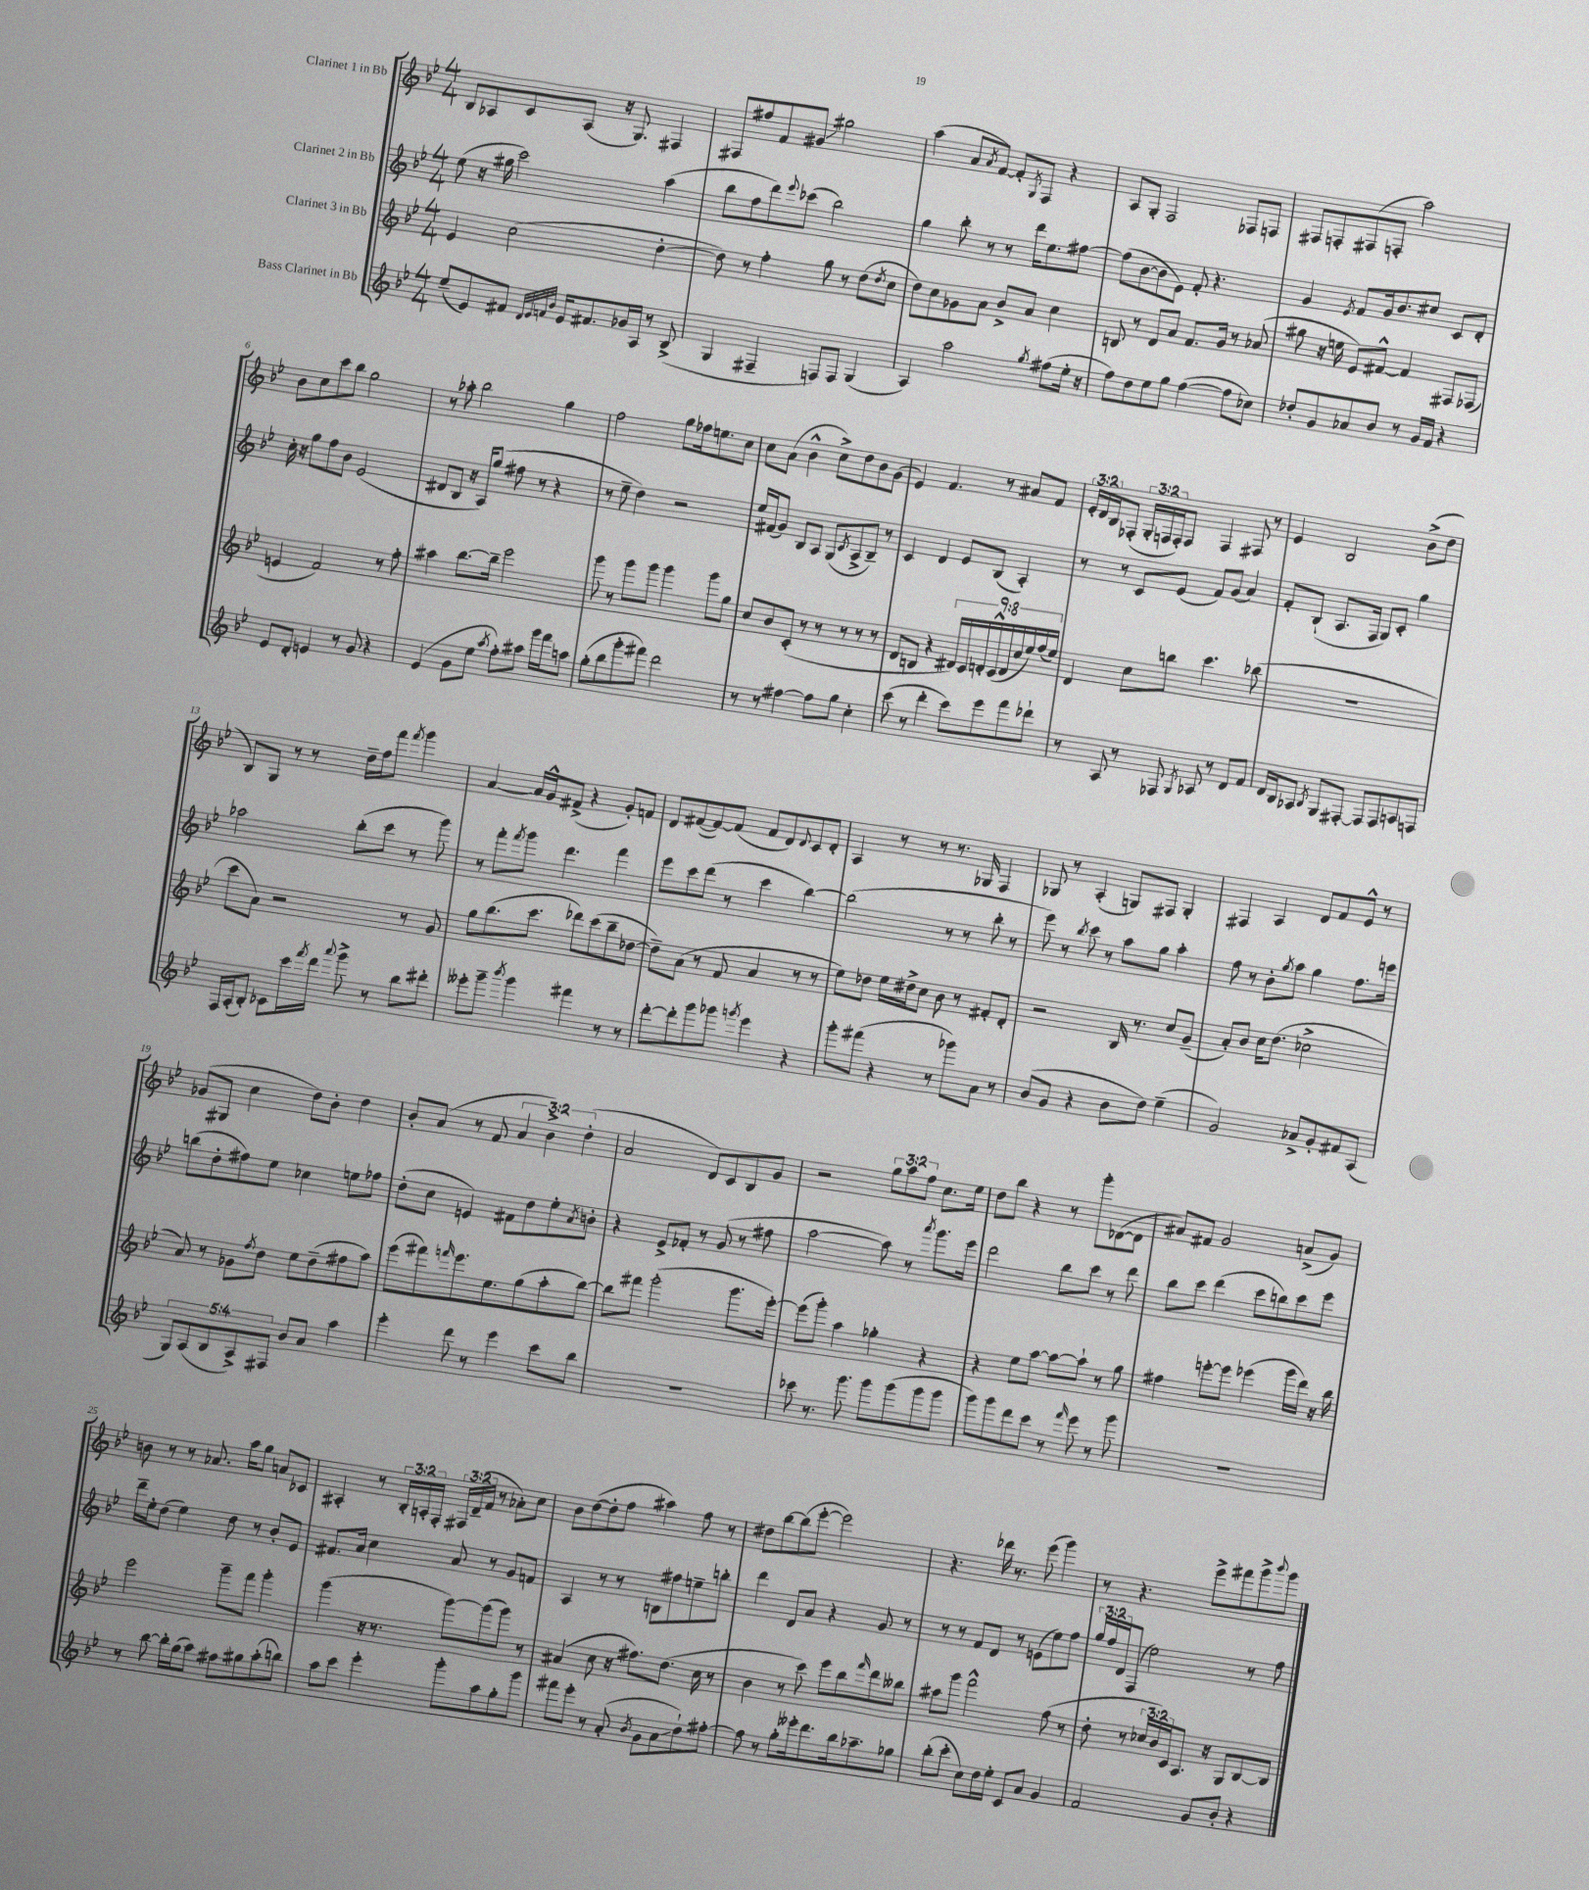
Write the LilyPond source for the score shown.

<<
\new StaffGroup <<
\new Staff = "s0" \with { instrumentName = "Clarinet 1 in Bb" } {
    \clef treble \key bes \major \numericTimeSignature \time 4/4 \override Staff.TupletNumber.text = #tuplet-number::calc-fraction-text
    bes8 aes8 c'8 aes8( r16 g8.) fis4 |
    fis8 fis''8 f'8 gis'8\glissando gis''2 |
    a''4( a'8 \acciaccatura { a'8 } f'8~) f'8-. \acciaccatura { g8 } f8 r4 |
    a8 g8-. f2 fes8 f8 |
    fis8 f8-. fis8( f8-. a''2) |
    bes'8 c''8 c'''8 bes''8 g''2 |
    r8 aes''8-. bes''2 g''4 |
    f''2 g''8 fes''16 e''8. c''8 |
    c''8 a'8( bes'4-^ c''8->) d''8 bes'8 g'8( |
    ees'4) f'4. r8 ais'8 f'8 |
    \tuplet 3/2 { ees'16-. d'16 bes16 } fes8-.( \tuplet 3/2 { g16-. f16 f16-.) } f8 f4 fis8 r8 |
    ees'4 bes2 bes'8->( d''8 |
    bes8) g8 r8 r8 d''16-- f''16 f'''8 \acciaccatura { f'''8 } g'''4 |
    a'4~ a'16 g'16-^ fis'8->( r4 g'8-.) f'8 |
    d'8 fis'8~( fis'8~) fis'8( fis'8 d'8) \appoggiatura { d'8 } c'8 d'8-. |
    a4 r8 r8 r8. ges16 f4 |
    ges8 r8 a4-.( g8) fis8 g4-. |
    fis4 a4 d'8 f'8 ees'8-^ r8 |
    ges'8( gis8 c''4 d''8) bes'8-. d''4 |
    bes'8-. a'8( r8 f'8 \tuplet 3/2 { a'4 bes'4->) d''4-.( } |
    a'2 d'8) c'8 bes8 g'8 |
    r2 \tuplet 3/2 { g''8 a''8 f''8 } c''8. ees''16 |
    d''8 bes''8 r4 r8 g'''8-. des'8~( des'8 |
    ais'8) fis'8 g'2 a'8->( g'8) |
    b'8 r8 r8 aes'8. a''16 g''8 a'8 ces'8 |
    ais4-. r8 \tuplet 3/2 { bes16-. a16-. f16-. } \tuplet 3/2 { fis16 d'16--( f'16 } r8 aes'8-.) c''8 |
    bes'8 d''8~( d''8-. f''8 ais''4) f''8 r8 |
    dis''8 bes''8~ bes''8( ees'''8~-. ees'''2) |
    r4. des'''16 r8. ees'''8( g'''4) |
    r8 r4. ees'''8-> fis'''8 g'''8-> \appoggiatura { bes'''8 } g'''8 \bar "|." |
}
\new Staff = "s1" \with { instrumentName = "Clarinet 2 in Bb" } {
    \clef treble \key bes \major \numericTimeSignature \time 4/4 \override Staff.TupletNumber.text = #tuplet-number::calc-fraction-text
    ees''8( r16 gis''16 c'''2) a''4( |
    bes''8 f''8 d'''8) \appoggiatura { ees'''8 } ces'''8( bes''2) |
    g''4 bes''8-. r8 r8 d'''16 ees''8. fis''8~ |
    fis''8( bes'8~ bes'8 ees'8) f'8-. r4. |
    g'4 \acciaccatura { ees'8 } f'8 g'16 bes'8. cis''8 c'8 d'8-. |
    c''16-. r16 g''8 f''8 bes'8 ees'2( |
    dis'8 bes8 r16 a16) g''8( fis''8 r8 r4 |
    r8 ees''8-- d''4) r2 |
    ees''16 fis'16( g'8) bes8 a8 g8( \acciaccatura { c'8 } a8-> bes8--) r8 |
    c'4 d'4 ees'8 bes8( a4-.) |
    r8 r8 c'8 ees'8( f'8) g'8( a'4) |
    f'8-. bes8-!( a8. f16 g8) c'8-. g''4 |
    aes''2 bes''8-.( c'''8 r8 g'''8) |
    r8 f'''8-. \acciaccatura { f'''8 } g'''8 d'''4. f'''4 |
    ees'''8 c'''8 d'''8( r8 c'''4 bes''4~) |
    bes''2( r8 r8 bes''8-. r8 |
    ees'''8) r8 \acciaccatura { bes''8 } c'''8 r8 a''8 g''8 a''4-. |
    f''8 r8 bes'8-. \acciaccatura { g''8 } a''8 g''4 f''8. e'''16 |
    b''8( d''8-. fis''8) ees''8 ces''4 e''8 fes''8 |
    d''8-.( c''8 e'4) fis'8 d''8 ees''8-. \acciaccatura { a'8 } b'8-. |
    r4 ees'8-> fes'8-. r8 g'8( r8 fis''8 |
    a''2~ a''8) r8 \acciaccatura { a'''8 } g'''8. ees'''16 |
    d'''2 bes''8 c'''8 r8 d'''8 |
    bes''8 c'''8 d'''4( c'''8 b''8) c'''8 ees'''8 |
    d'''16-- ees''16-. d''8( ees''4) d''8 r8 bes'8-. ees'8 |
    fis'8. a'16 c''4 a'8 r8 g'8 f'8 |
    a4 r8 r8 b8 fis''8 e''8-- b''8-. |
    d'''4 d'8 a'8 r4 g'8 r8 |
    r8 r8 f'8 d'8 r8 e'8( ees''8) f''8 |
    \tuplet 3/2 { g''16 f''16 d'16 } f8( ees''2) r8 f''8 \bar "|." |
}
\new Staff = "s2" \with { instrumentName = "Clarinet 3 in Bb" } {
    \clef treble \key bes \major \numericTimeSignature \time 4/4 \override Staff.TupletNumber.text = #tuplet-number::calc-fraction-text
    ees'4 c''2( d''4~-. |
    d''8) r8 f''4-. g''8 r8 d''8( \acciaccatura { d''8 } c''8 |
    d''8) c''8 ges'8 a'8 bes'8-> a'8 c''4 |
    b8 r8 d'8 a'8 f'8. g'16 r8 aes'8( |
    gis''8 r16 e''16 ees'8) fis'8~-^ fis'4 fis8 fes8( |
    e'4 f'2) r8 f''8-. |
    ais''4 bes''8.~ bes''16-- ees'''2 |
    g'''8 r8 g'''8 g'''8 g'''4 g'''8 g''8 |
    c''8 bes'8 c'8-.( r8 r8 r8 r8 r8 |
    d'8 b8 r4 \tuplet 9/8 { dis'16) c'16 d'16-. c'16-^( d'16 c''16 ees''16) f''16( ees''16) } |
    d'4 c''8 b''8 c'''4. bes''8( |
    R1 |
    c'''8 a'8) r2 r8 g'8 |
    g''8 bes''8.( c'''8. des'''8) c'''8( bes''8-- des''8~ |
    des''8--) a'8( r8 f'8 a'4 r8 r8 |
    ees''8) des''8 ees''16 dis''16-> c''8 bes'8 r8 fis'8-. d'8-. |
    r2 bes16 r8. c''8 g'8--( |
    a'8-.) bes'8 c''16 d''8.( ces''2-> |
    a'8) r8 ges'8 \acciaccatura { f''8 } d''8 ees''8 d''8--( fis''8 a''8) |
    ees'''8( fis'''8) \grace { f'''16 } ees'''8. ees''8. g''8( a''8-. bes''8~) |
    bes''8 fis'''8 g'''2-.( g'''8. ees'''16~-.) |
    ees'''8( g'''8-.) a''4 ges''4-. r4 |
    r4 ees''8 a''8~ a''8~ a''8-! r8 g''8 |
    fis''4 e'''8~-. e'''8 ees'''4( g'''16 d'''16) r16 bes''16 |
    ees'''2 g'''8-- f'''8 g'''4-. |
    g'''4( r16 r8. g'''8~) g'''8( g'''8) r8 |
    ais'4( c''8 r16 fis''8.) d''8.( c''16 r8 |
    bes'4 r8 c'''8) ees'''8 bes''8 \grace { f'''16 } d'''8 beses''8 |
    ais''8 g'''8 f'''2-^ f''8( r8 |
    d''8-. r8 \tuplet 3/2 { ces''16 bes'16) c'16 } a8. r16 g8 bes8~ bes8 \bar "|." |
}
\new Staff = "s3" \with { instrumentName = "Bass Clarinet in Bb" } {
    \clef treble \key bes \major \numericTimeSignature \time 4/4 \override Staff.TupletNumber.text = #tuplet-number::calc-fraction-text
    ees''8--( ees'8) fis'8 \grace { d'32 ees'32 f'32 bes'32 } ees'16 fis'8. ges'16 a16 r8 bes8->( |
    g4 fis4-- f8) f8 g4( |
    a4) a''2 \acciaccatura { g''8 } fis''8( ees''16-. r16 |
    f''8) d''8 ees''8 g''8 f''4~( f''8 ces''8) |
    des''8-. g'8 aes'8 bes'8 r8 g'16 f'16 r4 |
    ees'8 d'8-. e'4 r8 g'8 r4 |
    ees'4( g'8 ees''8 \acciaccatura { a''8 } f''8-.) ais''8 g'''16 f'''16 a''8 |
    g''8-.( bes''8 g'''8-. fis'''8) d'''2 |
    r8 r8 fis''4~ fis''8 g''8 c''4-. |
    c'''8( r8 d'''4-. c'''8) ees'''8 f'''8 des'''8-! |
    r8 a8 r8 fes8 \acciaccatura { g8 } aes8 r8 d'8 f'8 |
    d'16 bes16 aes8 \acciaccatura { bes8 } g8 fis8~-. fis8 fis8 a8 f8 |
    f16 a16-.( bes8-.) ces'8 c'''16 \acciaccatura { f'''8 } d'''16 \appoggiatura { a'''8 } g'''8-> r8 bes''8 dis'''8-. |
    eeses'''8-. g'''8-- \acciaccatura { bes'''8 } g'''4 fis'''4 r8 r8 |
    d'''8~-. d'''8-. g'''8 ges'''8 \acciaccatura { g'''8 } ees'''4 r4 |
    g'''8-. fis'''8( r4 r8 ges'''8) a'8 r8 |
    bes'8( g'8 r4 bes'8 d''8) ees''4--( |
    g'2) aes'8-> g'8-. fis'8 a8( |
    \tuplet 5/4 { g8) a8( bes8 a8->) fis8 } bes'8 a'8 a''4 |
    ees'''4-. d'''8 r8 ees'''4 c'''8 bes''8 |
    R1 |
    ces'''8 r8. g'''8. g'''8 g'''8( g'''8 g'''8 |
    g'''8) g'''8 d'''8 c'''8 r8 \grace { f'''16 } ees'''8 r8 g'''8 |
    R1 |
    r8 bes''8~ bes''16-. g''16( a''8) fis''8 gis''8 a''8-.( b''8) |
    a''8 c'''8 ees'''4-. g'''8-. a''8 g''8-. g'''8 |
    fis'''8 ees'''8-. r8 a'8-.( \acciaccatura { bes'8 } g'8 a'8\glissando d''8-!) fis''8~-. |
    fis''8 r8 g''8-. eeses'''16-. d'''8. bes''16 aes''8.-- ges''8 |
    bes''8-.( c'''8-. c''8) d''16 ees''16-. c'8 a'8 g'4 |
    f'2 g'8 bes'8-. r4 \bar "|." |
}
>>
>>
